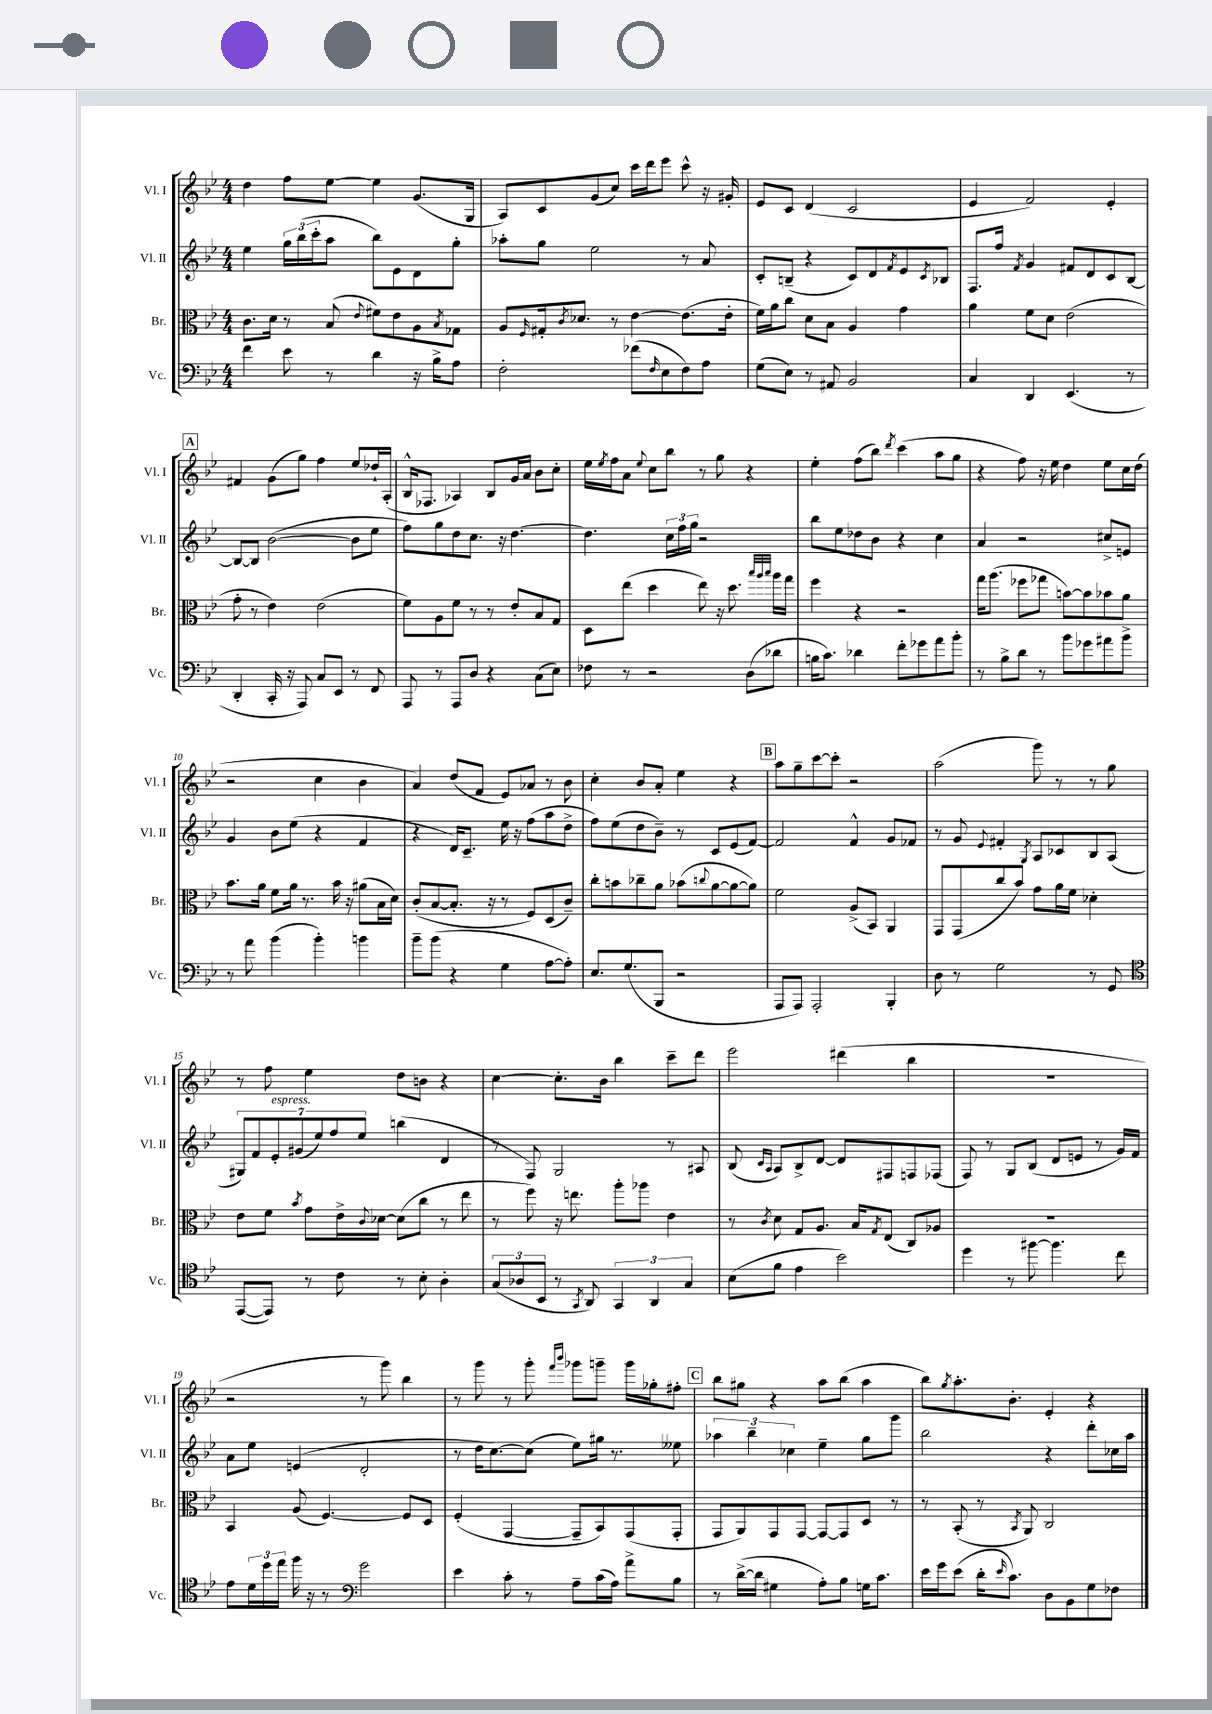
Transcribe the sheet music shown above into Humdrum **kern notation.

**kern	**kern	**kern	**kern
*staff4	*staff3	*staff2	*staff1
*clefF4	*clefC3	*clefG2	*clefG2
*k[b-e-]	*k[b-e-]	*k[b-e-]	*k[b-e-]
*M4/4	*M4/4	*M4/4	*M4/4
4f	8.c	4ee-	4dd
.	16d	.	.
8e-	8r	24gg	8ff
.	.	(24bb-	.
.	.	24ccc'	.
8r	(8B-	8aa	[8ee-
.	8qqe-	.	.
4d	8f#)	8bb-)	4ee-]
.	8e-	8e-	.
16r	8A	8d	(8.g
16B-^	.	.	.
.	8qB-	.	.
8A	8G-	8gg'	.
.	.	.	16G
=	=	=	=
2F'	8A	8aa-'	8A)
.	16qqF	.	.
.	16G#'	8gg	8c
.	8qc	.	.
.	8.d-	.	.
.	.	2ee-	(8g
.	8r	.	8cc)
(8f-	[4e-	.	16ccc
.	.	.	16ddd
16qqF	.	.	.
8E-	.	.	8eee-
8F)	(8.e-]	8r	8ccc^^
8A	.	8a	16r
.	16e-'	.	16g#'
=	=	=	=
(8G	16f)	8c'	8e-
.	16a	.	.
8E-)	8cc	(8B~	8c
8r	8d	4r	(4d
8AA#	8B-	.	.
2BB-	4A	8c)	2c
.	.	8d	.
.	.	8qf	.
.	4g	8e-	.
.	.	8qc	.
.	.	8B-	.
=	=	=	=
4C	4a	8.F	4e-
.	.	16ff	.
.	.	8qf	.
4DD	8f	4g	2f)
.	8d	.	.
(4.EE-	(2e-	8f#	.
.	.	8d	.
.	.	8c	4e-'
8r	.	[8B-	.
=	=	=	=
4DD'	8g'	8B-_	4f#
.	8r	8B-]	.
16CC'	4e-)	([2b-	(8g
16r	.	.	.
8AAA)	.	.	8gg)
8C	(2e-	.	4ff
8EE-	.	.	.
8r	.	8b-]	8ee-
8FF	.	8ee-	16dd-`
.	.	.	(16A'
=	=	=	=
8AAA	8f)	8ff)	16B-^^
.	.	.	8.F-
8r	8A	8gg	.
8AAA	8f	8dd	4A-)
8D	8r	8.cc	.
4r	8r	.	8B-
.	.	16r	.
.	8e-'	[4.dd	16g
.	.	.	16a
(8C	8B-	.	8b-
8E-)	8G	.	8cc'
=	=	=	=
8F-	8D	4.dd]	16ee-
.	.	.	8qee-
.	.	.	16ff
8r	(8ee-	.	8a
.	.	.	8qqee-
2r	4dd	.	8cc
.	.	24cc	8bb-
.	.	24ff	.
.	.	24gg	.
.	8ee-)	2r	8r
.	16r	.	8gg
.	8.dd	.	.
(8D	.	.	4r
.	32qqbb-	.	.
.	32qqaa	.	.
.	32qqbb-	.	.
8d-	16aa	.	.
.	16gg	.	.
=	=	=	=
16B	4ff	8bb-	4ee-'
8.c)	.	.	.
.	.	8ee-	.
4d-	4r	8dd-	(8ff
.	.	8b-	8bb-)
.	.	.	8qddd
8f'	2r	4r	(4ccc
8g-	.	.	.
8a	.	4cc	8aa
8b-'	.	.	8gg
=	=	=	=
8r	16gg	4a	4r
.	(8.aa	.	.
8B-^	.	.	.
8d	8ff-	2r	8ff)
8r	8gg-	.	16r
.	.	.	16ee-
8b-	[8b)	.	4dd
8g-	8b]	.	.
8a#	8b-	8cc#^	8ee-
8b-^	8a	8e	16cc
.	.	.	(16dd
=	=	=	=
8r	8.b-	4g	2r
8a	.	.	.
.	16a	.	.
(4b-	8f	8b-	.
.	16a	(8ee-	.
.	8.r	.	.
4b-')	.	4r	4cc
.	16b-	.	.
.	16r	.	.
4b	(8a#	4f	4b-
.	16B-	.	.
.	16d)	.	.
=	=	=	=
8b-~	(8c'	4r	4a)
(8b-	[8B-	.	.
4r	8.B-']	16d)	(8dd
.	.	8.c~	.
.	.	.	8f
.	16r	.	.
4G	8r	16ee-	8e-)
.	.	16r	.
.	8F)	(8ff	8a-
[8A	(8D	8aa	8r
8A'])	8c~)	8dd^	8b-
=	=	=	=
8.E-	8cc'	8ff)	4cc'
.	8b	(8ee-	.
(8.G	.	.	.
.	8cc-~	8dd	8b-
8BBB-	8a	8b-~)	8a'
2r	(8b-	8r	4ee-
.	8qqcc	.	.
.	[8a	8c	.
.	8a_	(8e-	4r
.	8a])	[8f)	.
=	=	=	=
8AAA	2f	2f]	8aa
8AAA)	.	.	8gg~
2AAA'	.	.	[8ccc
.	.	.	8ccc']
.	(8A^	4f^^	2r
.	8BB-)	.	.
4BBB-'	4AA	8g	.
.	.	8f-	.
=	=	=	=
8D	8GG	8r	(2aa
8r	(8GG	8g	.
.	.	8qqe-	.
2G	8cc	4f#'	.
.	8b-)	.	.
.	.	8qG	.
.	8g	8A	8ggg)
.	16a	8c-	8r
.	16f	.	.
8r	4d-'	8B-	8r
8GG	.	(8A	8gg
=	=	=	=
*clefC4	*	*	*
([8EE-	8e-	14G#)	8r
.	.	14f	.
8EE-])	8f	.	8ff
.	.	14e-'	.
.	.	(14g#	.
.	8qb-	.	.
8r	8g	.	4ee-
.	.	14ee-)	.
.	.	14ff	.
8c	16e-^	.	.
.	.	14ee-	.
.	8qqc	.	.
.	[16d-	.	.
8r	(8d-]	(4bb	8dd
8B-'	8cc	.	8b
4A'	8r	4d	4r
.	8ee-	.	.
=	=	=	=
(12G	8r	8r	[4cc
12A-	.	.	.
.	8ff)	8F)	.
12BB-	.	.	.
8r	16r	2G	8.cc']
.	8.ee	.	.
8qGG	.	.	.
8AA)	.	.	.
.	.	.	16b-
6GG	8aa'	.	4bb-
.	8aa-	.	.
6AA	.	.	.
.	4e-	8r	8ccc~
6G	.	.	.
.	.	8A#	8ddd
=	=	=	=
(8B-	8r	(8B-	2eee-
.	.	16qqc	.
.	8qc	16qqA	.
8f	8d	8A)	.
4e-	8G	8B-^	.
.	8.A	[8d	.
2b-)	.	8d]	(4ddd#
.	16B-	.	.
.	8qG	.	.
.	(8E-	8F#	.
.	8C)	8F	4bb-
.	8A-	(8F-	.
=	=	=	=
4dd	1r	8F)	1r
.	.	8r	.
8r	.	8G	.
[8ff#	.	(8B-	.
4.ff#]	.	8d	.
.	.	8e	.
.	.	8r	.
8cc	.	16g)	.
.	.	16f	.
=	=	=	=
8e-	4BB-	8a	2r
24d	.	8ee-	.
24dd	.	.	.
24ee-	.	.	.
16ff	(8A	(4e	.
16r	.	.	.
8r	[4.F)	.	.
*clefF4	*	*	*
2g	.	2d'	8r
.	.	.	8ggg)
.	8F]	.	4bb-
.	8D	.	.
=	=	=	=
4e-	(4F'	8r	8r
.	.	16dd	8ggg
.	.	[8.cc)	.
8c'	[4GG	.	8r
8r	.	(8cc]	8ggg'
.	.	.	16qqfff
.	.	.	16qqbbb-
8A~	8GG~]	8ee-)	8ggg-
(16c	8BB-)	16gg#	8ggg~
16A)	.	8.r	.
8a^	(8GG	.	16ggg
.	.	.	16gg-'
8B-	8GG'	8ee--	8ff#'
=	=	=	=
8r	8GG	6aa-	8bb-
([16d^	8AA)	.	8gg#
.	.	6bb-~	.
16d]	.	.	.
4G#	8GG	.	4r
.	.	6cc-	.
.	[8GG	.	.
8A')	8GG_	4ee-~	8aa
8B-	8GG]	.	(8bb-
16G	8D	8gg	4aa
8.c	.	.	.
.	8r	8ggg	.
=	=	=	=
16e-	8r	2bb-	8bb-)
16g	.	.	.
.	.	.	8qgg
(8e-	(8BB-'	.	8.aa'
16d'	8r	.	.
16qqe-	.	.	.
8.c)	.	.	8.b-'
.	8qBB-	.	.
.	8AA)	.	.
8D	2C	4r	4e-'
8BB-	.	.	.
8G	.	8ddd'	4r
8F-	.	16cc-	.
.	.	16aa	.
==	==	==	==
*-	*-	*-	*-
